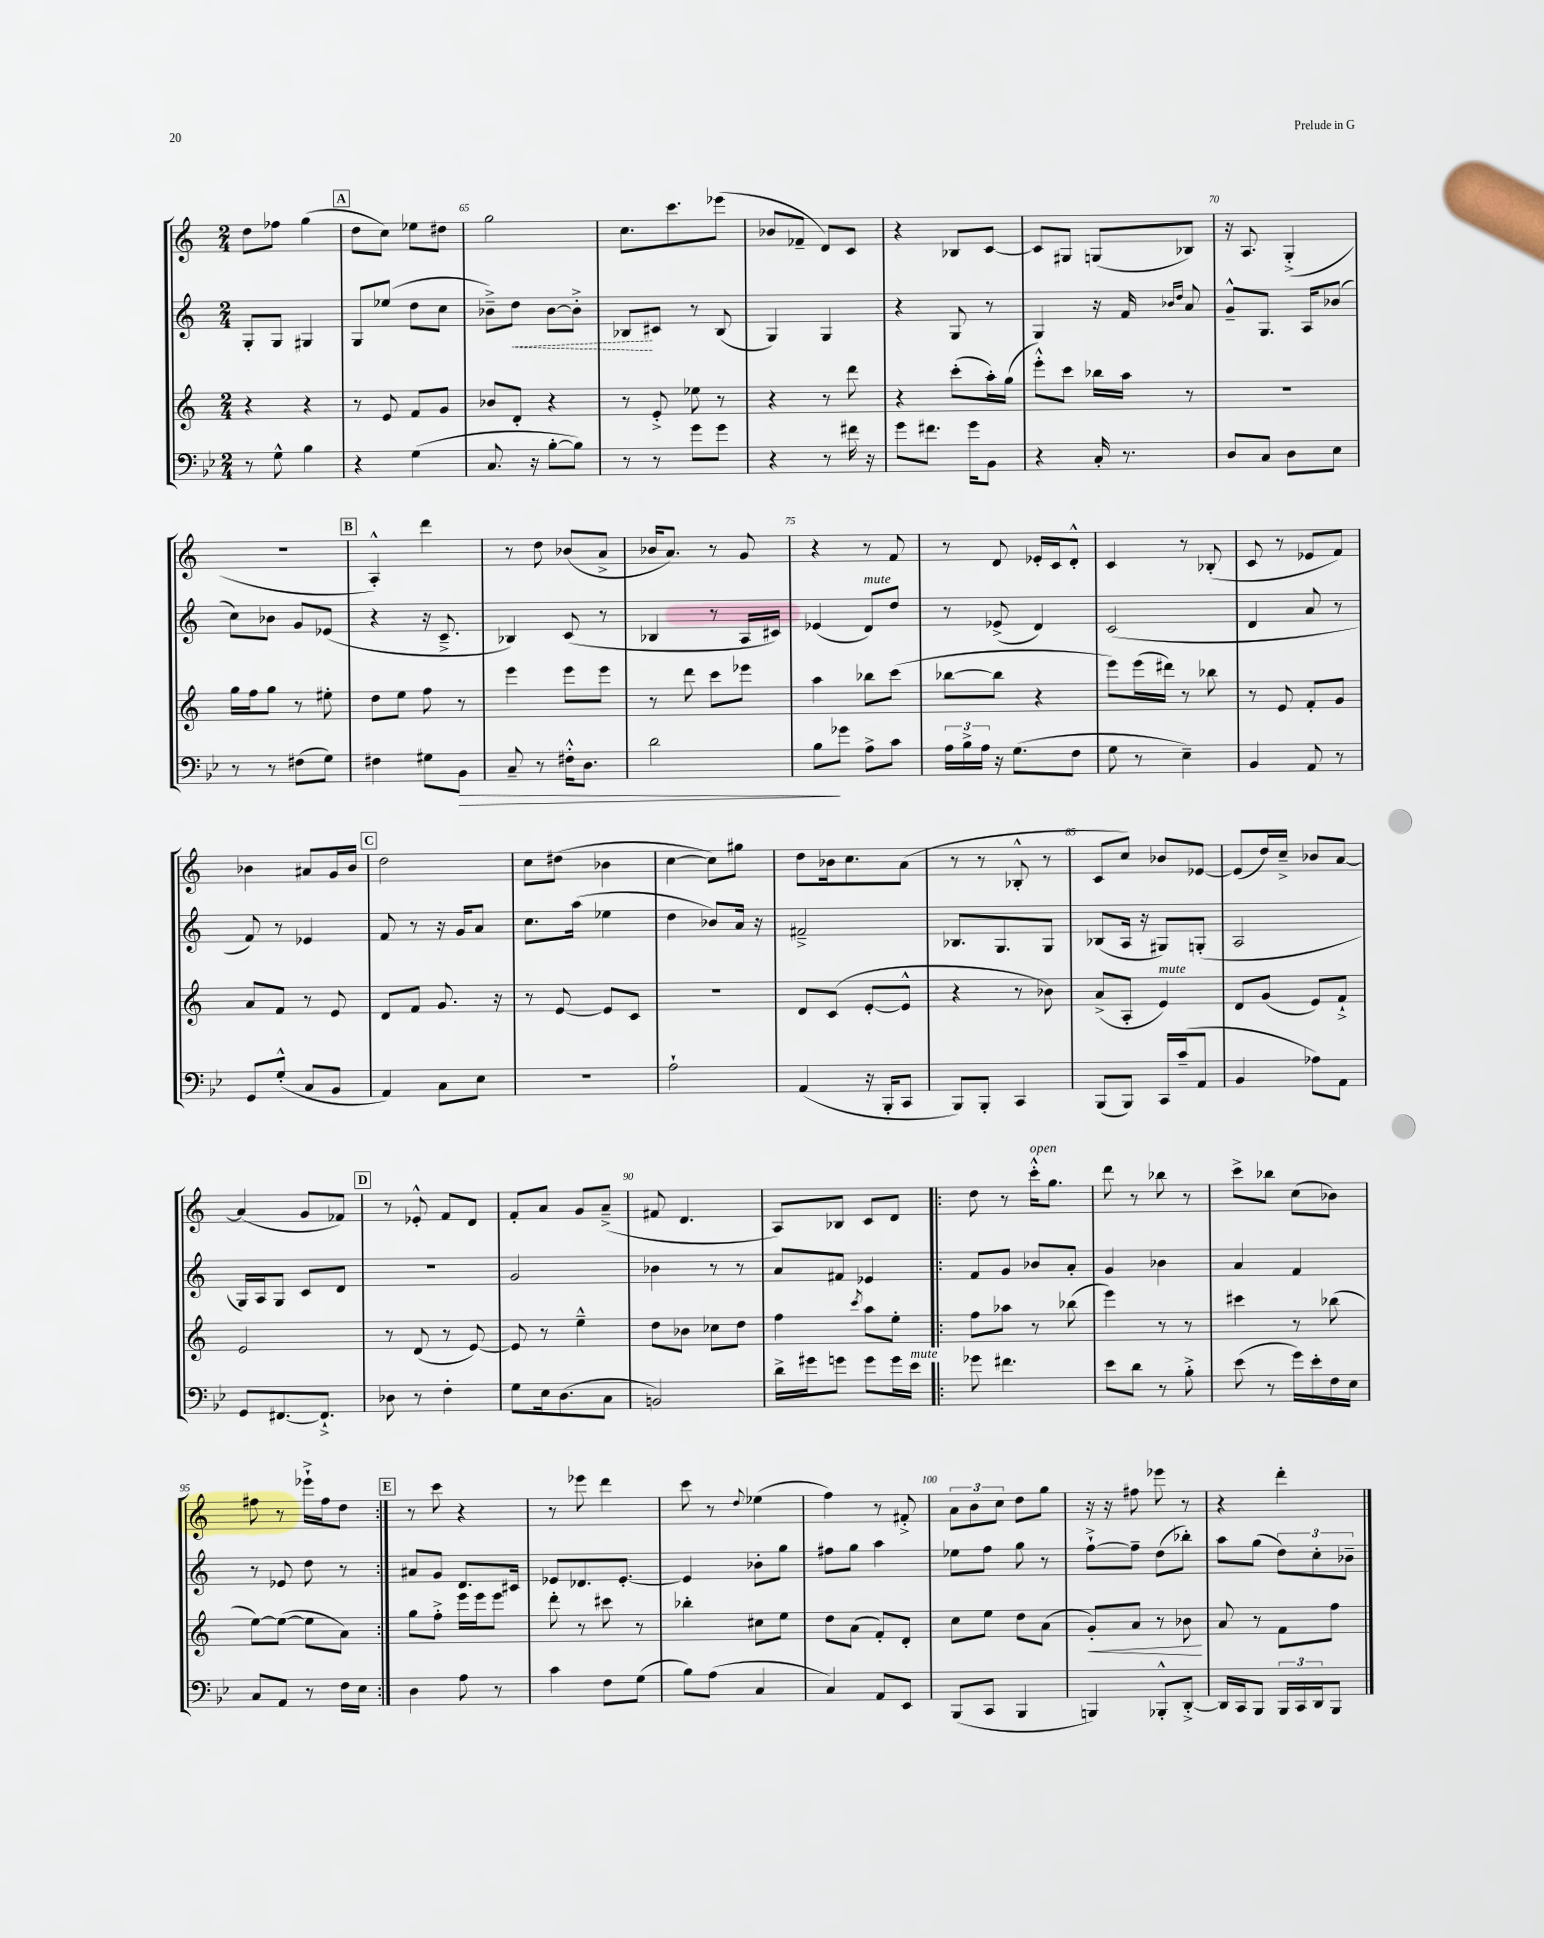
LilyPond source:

<<
\new StaffGroup <<
\new Staff = "s0" {
    \clef treble \key c \major \numericTimeSignature \time 2/4
    d''8 fes''8 g''4( |
    \mark \markup { \box "A" } d''8 c''8) ees''8 dis''8 |
    g''2 |
    c''8. c'''8. ees'''8( |
    bes'8 fes'8-- d'8) c'8 |
    r4 bes8 c'8~ |
    c'8 gis8 g8( bes8) |
    r16 a8. g4-.->( |
    r2 |
    \mark \markup { \box "B" } a4-.-^) d'''4 |
    r8 d''8 bes'8( a'8-> |
    bes'16 a'8.) r8 g'8 |
    r4 r8 f'8 |
    r8 d'8 ees'16-. c'16 d'8-.-^ |
    c'4 r8 bes8-.( |
    c'8 r8 ees'8 f'8) |
    bes'4 ais'8 g'16 bes'16 |
    \mark \markup { \box "C" } d''2 |
    c''8 dis''8( bes'4 |
    c''4~ c''8) gis''8 |
    d''8 bes'16 c''8. a'8( |
    r8 r8 bes8-.-^ r8 |
    c'8 c''8) bes'8 ees'8~ |
    ees'8( d''16) c''16---> bes'8 a'8~ |
    a'4( g'8 fes'8) |
    \mark \markup { \box "D" } r8 ees'8-.-^ f'8 d'8 |
    f'8-. a'8 g'8 a'8--->( |
    fis'8 d'4. |
    a8) bes8 c'8 d'8 |
    \repeat volta 2 { d''8 r8 c'''16-.-^^\markup { \italic "open" } g''8. |
    d'''8 r8 bes''8 r8 |
    c'''8-> bes''8 c''8( bes'8) |
    fis''8 r8 ees'''16-!-> fis''16 d''8 | }
    \mark \markup { \box "E" } r8 c'''8 r4 |
    r8 ees'''8 d'''4 |
    c'''8 r8 \appoggiatura { d''8 } ees''4( |
    f''4) r8 fis'8-.-> |
    \tuplet 3/2 { a'8 b'8 c''8 } d''8 g''8 |
    r16 r16 fis''8 ees'''8 r8 |
    r4 d'''4-. \bar "|." |
}
\new Staff = "s1" {
    \clef treble \key c \major \numericTimeSignature \time 2/4
    g8-. g8 gis4 |
    \mark \markup { \box "A" } g8 ees''8( d''8 c''8 |
    bes'8--->) \once \override Hairpin.style = #'dashed-line d''8\< bes'8~ bes'8-.-> |
    bes8\! cis'8 r8 bes8( |
    g4) g4 |
    r4 g8 r8 |
    g4 r16 f'16 \grace { bes'16 d''16 } a'8 |
    g'8---^ g8. a16 bes'8( |
    c''8) bes'8 g'8 ees'8( |
    \mark \markup { \box "B" } r4 r16 c'8.---> |
    bes4) c'8( r8 |
    bes4 r8 a16 cis'16) |
    ees'4( d'8^\markup { \italic "mute" }) d''8 |
    r8 ees'8->( d'4) |
    c'2( |
    d'4 a'8 r8 |
    f'8) r8 ees'4 |
    \mark \markup { \box "C" } f'8 r8 r16 g'16 a'8 |
    c''8. a''16( ees''4 |
    d''4 bes'8) a'16 r16 |
    fis'2---> |
    bes8. g8. g8 |
    bes8( a16 r16 gis8) g8-.( |
    a2 |
    g16) a16 g8 c'8 d'8 |
    \mark \markup { \box "D" } R2 |
    g'2 |
    bes'4 r8 r8 |
    a'8 fis'8 ees'4 |
    \repeat volta 2 { f'8 g'8 bes'8 a'8-. |
    g'4 bes'4 |
    a'4 f'4 |
    r8 ees'8 d''8 r8 | }
    \mark \markup { \box "E" } ais'8 g'8 d'8. cis'16 |
    ees'8 des'8. ees'8.~-. |
    ees'4 bes'8-. g''8 |
    fis''8 g''8 a''4 |
    ees''8 f''8 g''8 r8 |
    f''8~-!-> f''8-- d''8( bes''8-.) |
    a''8 g''8( \tuplet 3/2 { d''8) c''8-. bes'8-- } \bar "|." |
}
\new Staff = "s2" {
    \clef treble \key c \major \numericTimeSignature \time 2/4
    r4 r4 |
    \mark \markup { \box "A" } r8 e'8 f'8 g'8 |
    bes'8 d'8-. r4 |
    r8 e'8-.-> ees''8 r8 |
    r4 r8 d'''8 |
    r4 c'''8-.( a''16-.) g''16( |
    e'''8-.-^) c'''8 bes''16 a''16 r8 |
    R2 |
    g''16 f''16 g''8 r8 eis''8-. |
    \mark \markup { \box "B" } d''8 e''8 f''8 r8 |
    e'''4 e'''8 e'''8 |
    r8 d'''8 c'''8 ees'''8 |
    a''4 bes''8 c'''8( |
    bes''8~ bes''8 r4 |
    e'''8) e'''16( dis'''16) r8 bes''8 |
    r8 e'8 f'8-. g'8 |
    a'8 f'8 r8 e'8 |
    \mark \markup { \box "C" } d'8 f'8 g'8. r16 |
    r8 e'8~ e'8 c'8 |
    r2 |
    d'8 c'8( e'8~-. e'8-^ |
    r4 r8 bes'8) |
    a'8->( a8-. e'4^\markup { \italic "mute" }) |
    d'8 g'8( e'8) f'8-!-> |
    e'2 |
    \mark \markup { \box "D" } r8 d'8( r8 e'8~) |
    e'8 r8 e''4---^ |
    d''8 bes'8 ces''8 d''8 |
    f''4 \acciaccatura { c'''8 } a''8 e''8-. |
    \repeat volta 2 { f''8 aes''8 r8 bes''8( |
    e'''4) r8 r8 |
    cis'''4 r8 bes''8( |
    e''8~) e''8~( e''8 a'8) | }
    \mark \markup { \box "E" } g''8 f''8-.-> e'''16 e'''16 e'''8 |
    d'''8-. r8 cis'''8 r8 |
    bes''4-. cis''8 e''8 |
    d''8 a'8( f'8-.) d'8-. |
    c''8 e''8 d''8 a'8( |
    g'8-.\<) a'8 r8 bes'8\! |
    a'8 r8 f'8 f''8 \bar "|." |
}
\new Staff = "s3" {
    \clef bass \key bes \major \numericTimeSignature \time 2/4
    r8 g8-^ bes4 |
    \mark \markup { \box "A" } r4 g4( |
    c8. r16 bes8~-. bes8) |
    r8 r8 g'8 g'8 |
    r4 r8 fis'16 r16 |
    g'8 fis'8. g'16 bes,8 |
    r4 c16-. r8. |
    d8 c8 d8 ees8 |
    r8 r8 fis8( g8) |
    \mark \markup { \box "B" } fis4 gis8 bes,8\> |
    c8-- r8 fis16-.-^ d8. |
    d'2 |
    bes8\! ges'8 a8-> c'8 |
    \tuplet 3/2 { a16 bes16-> a16 } r16 g8.( f8 |
    g8 r8 ees4--) |
    bes,4 a,8 r8 |
    g,8 g8-.-^( c8 bes,8 |
    \mark \markup { \box "C" } a,4) c8 ees8 |
    r2 |
    a2-! |
    a,4( r16 bes,,16-. c,8 |
    bes,,8) bes,,8-. c,4 |
    bes,,8( bes,,8) c,16 c'16--( a,8 |
    bes,4 aes8) a,8 |
    g,8 fis,8.~ fis,8.-!-> |
    \mark \markup { \box "D" } des8 r8 f4-. |
    g8 ees16 d8.( c8 |
    b,2) |
    d'16-> gis'16 g'8 g'8 g'16 ees'16^\markup { \italic "mute" } |
    \repeat volta 2 { ges'8 fis'4. |
    ees'8 d'8 r8 bes8-.-> |
    ees'8( r8 g'16) ees'16-. f16 ees16 |
    c8 a,8 r8 f16 ees16 | }
    \mark \markup { \box "E" } d4 a8 r8 |
    c'4 f8 g8( |
    bes8) a8( c4 |
    c4) a,8 ees,8 |
    bes,,8( c,8 bes,,4 |
    b,,4) bes,,8-.-^ d,8~-.-> |
    d,16 c,16 bes,,8 \tuplet 3/2 { bes,,16 c,16 d,16 } bes,,8 \bar "|." |
}
>>
>>
\layout { \context { \Score currentBarNumber = #63 \override BarNumber.break-visibility = ##(#f #t #t) barNumberVisibility = #(every-nth-bar-number-visible 5) } }
